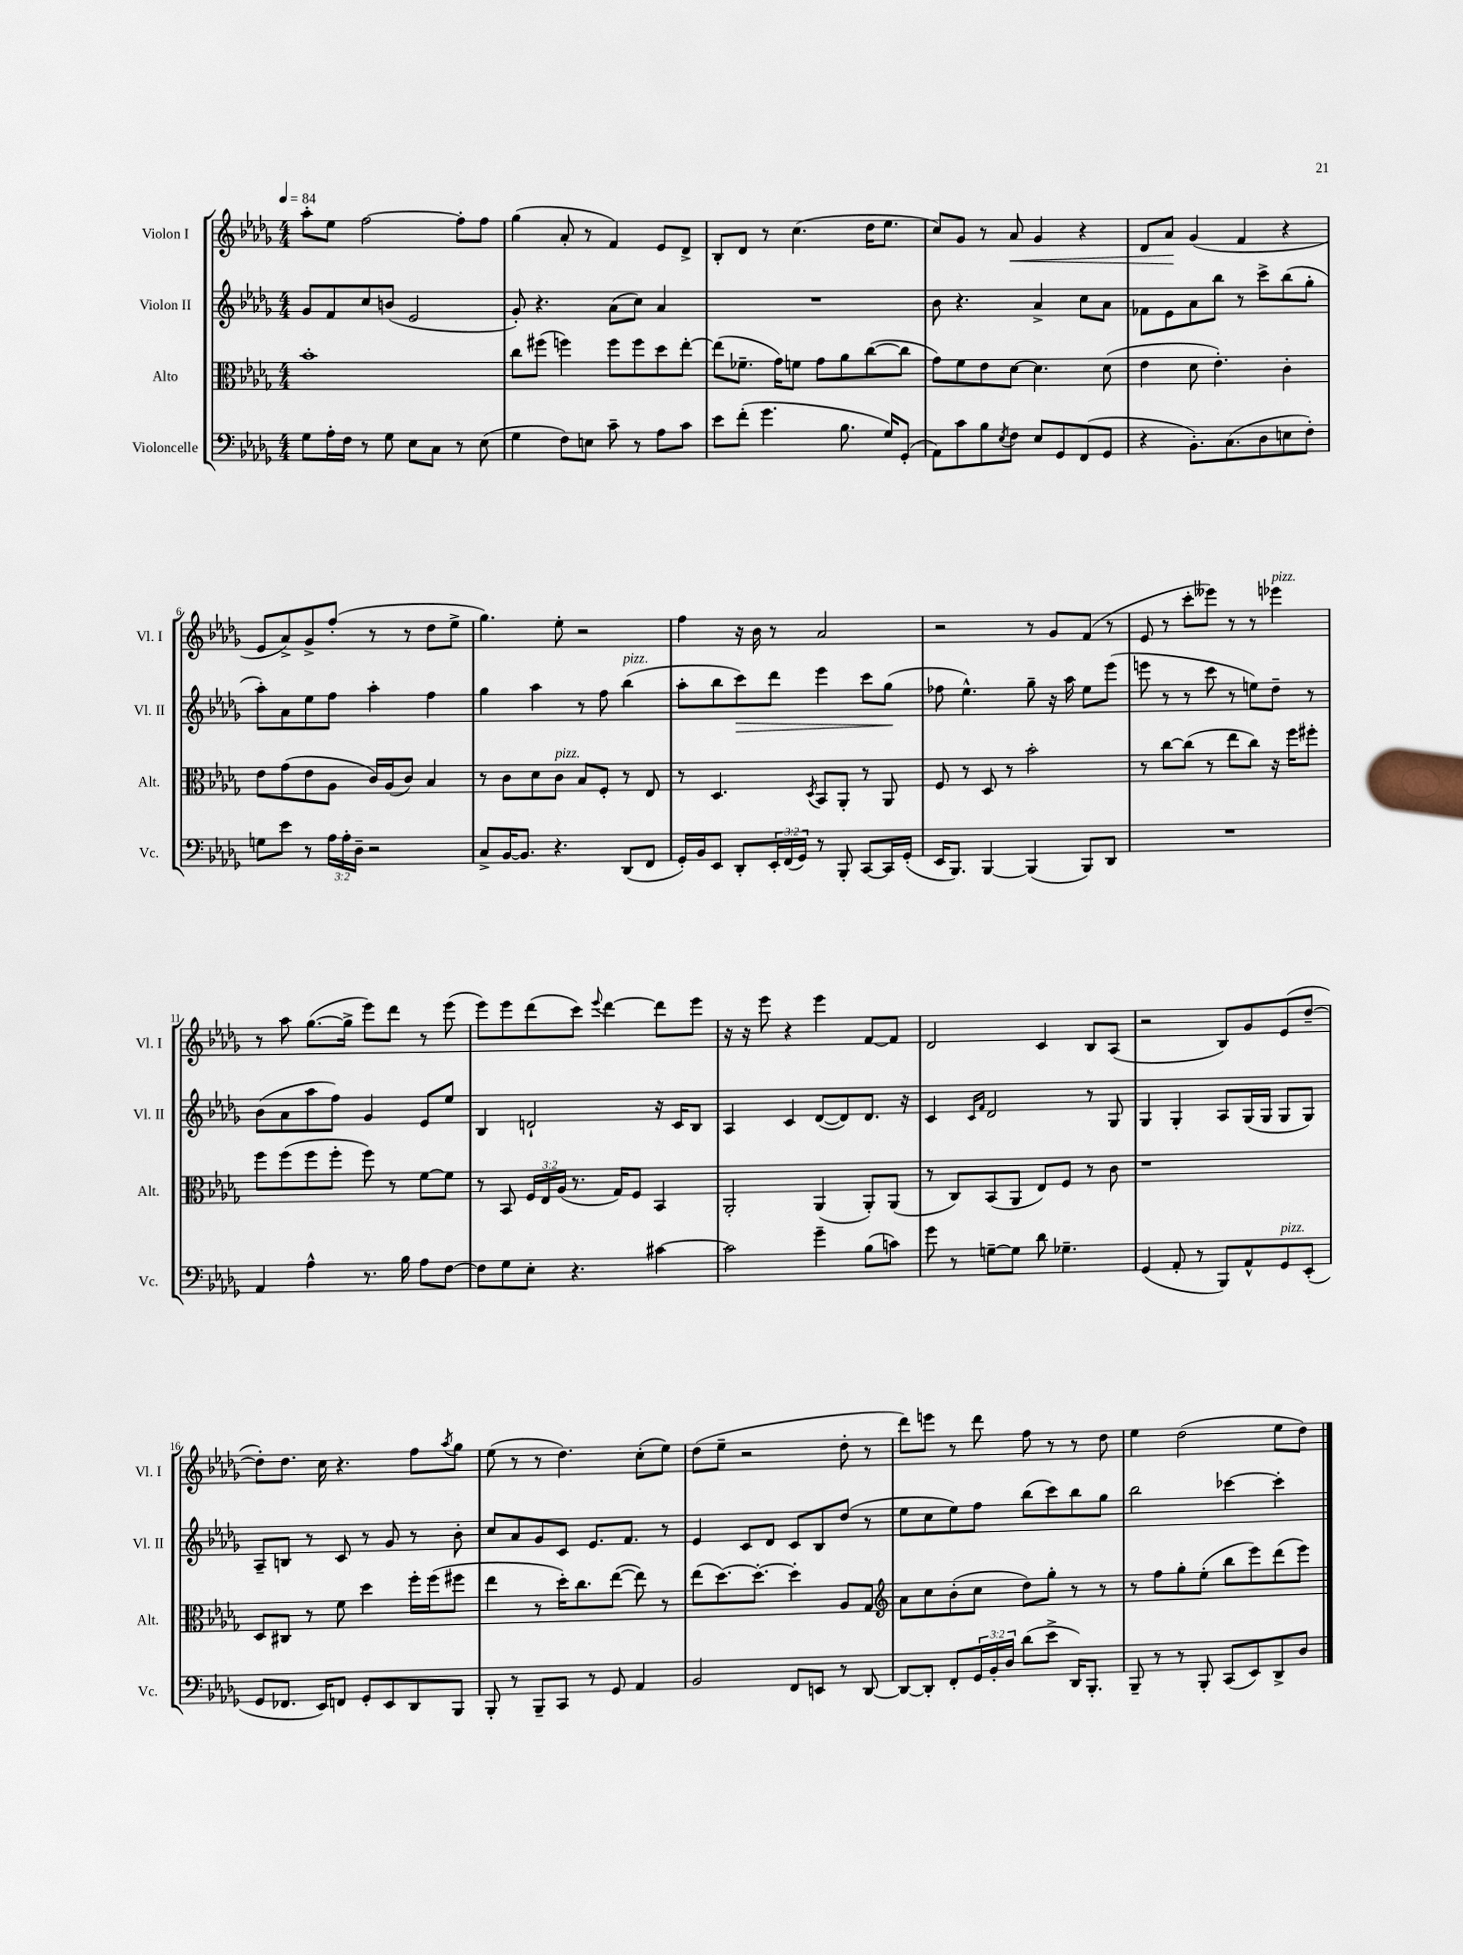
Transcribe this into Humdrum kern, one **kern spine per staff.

**kern	**kern	**kern	**kern
*staff4	*staff3	*staff2	*staff1
*clefF4	*clefC3	*clefG2	*clefG2
*k[b-e-a-d-g-]	*k[b-e-a-d-g-]	*k[b-e-a-d-g-]	*k[b-e-a-d-g-]
*M4/4	*M4/4	*M4/4	*M4/4
*MM84	*MM84	*MM84	*MM84
8G-	1b-'	8g-	8aa-'
16A-'	.	8f	8ee-
16F	.	.	.
8r	.	8cc	[2ff
8G-	.	(8b	.
8E-	.	2e-	.
8C	.	.	.
8r	.	.	8ff']
(8E-	.	.	8ff
=	=	=	=
4G-	8cc	8g-')	(4gg-
.	(8ff#	4.r	.
8F)	4ff)	.	8a-'
8E	.	.	8r
8c~	8ff	(8a-	4f)
8r	8ff	8cc)	.
8A-	8dd-	4a-	8e-
8c	[8ee-'	.	8d-^
=	=	=	=
8e-	(8ee-]	1r	8B-'
(8f'	8.f-~	.	8d-
4.g-	.	.	8r
.	16g-)	.	.
.	8f	.	(4.cc
.	8g-	.	.
8.B-	8a-	.	.
.	([8cc	.	16dd-
16G-)	.	.	8.ee-
(8GG-'	8cc]	.	.
=	=	=	=
8AA-)	8g-)	8b-	8cc)
8c	8f	4.r	8g-
8B-	8e-	.	8r
8qE-	.	.	.
8F	[8d-	.	8a-
8E-	4.d-]	4a-^	4g-
8GG-	.	.	.
(8FF	.	8cc	4r
8GG-	(8d-	8a-	.
=	=	=	=
4r	4e-	8f-	8d-
.	.	8e-	8a-
8.BB-')	8d-	8a-	(4g-
.	4.e-')	8bb-	.
(8.C	.	.	.
.	.	8r	4f
8D-	.	8ccc^	.
8E	4c'	(8bb-	4r
8F')	.	8gg-'	.
=	=	=	=
8G	8e-	8aa-')	8e-
8e-	(8g-	8a-	8a-^)
8r	8e-	8ee-	8g-^
24A-	8A-	8ff	(8ff'
24A-'	.	.	.
24D-~	.	.	.
2r	16c)	4aa-'	8r
.	(16A-	.	.
.	8c)	.	8r
.	4B-	4ff	8dd-
.	.	.	8ee-^
=	=	=	=
8C^	8r	4gg-	4.gg-)
[16BB-	8c	.	.
8.BB-]	.	.	.
.	8d-	4aa-	.
4.r	8c	.	8ee-'
.	8B-	8r	2r
.	8F'	8ff	.
(8DD-	8r	(4bb-	.
8FF	8E-	.	.
=	=	=	=
16GG-')	8r	8aa-'	4ff
16BB-	.	.	.
8EE-	4.D-	8bb-	.
8DD-'	.	8ccc)	16r
.	.	.	16b-
24EE-'	.	8ddd-	8r
(24FF	.	.	.
24GG-)	.	.	.
.	8qD-	.	.
8r	8BB-	4eee-	2a-
8BBB-'	8AA-'	.	.
[8CC	8r	8ccc	.
16CC]	8AA-	(8gg-	.
(16GG-'	.	.	.
=	=	=	=
16EE-	8F	8ff-	2r
8.BBB-)	.	.	.
.	8r	4.ee-^^)	.
[4BBB-	8D-	.	.
.	8r	.	.
(4BBB-]	2b-'	8gg-~	8r
.	.	16r	8g-
.	.	16aa-	.
8BBB-)	.	8ee-	(8f
8DD-	.	(8eee-	8r
=	=	=	=
1r	8r	8eee	8e-
.	[8cc	8r	8r
.	(8cc]	8r	8ccc'
.	8r	8ccc	8eee--)
.	8ee-	8r	8r
.	8cc)	8ee)	8r
.	16r	8dd-~	4eee-
.	16ff	.	.
.	8ff#'	8r	.
=	=	=	=
4AA-	8ff	(8b-	8r
.	(8ff	8a-	8aa-
4A-^^	8ff	8aa-	([8.gg-
.	8ff'	8ff)	.
.	.	.	16gg-^]
8.r	8ff)	4g-	8eee-)
.	8r	.	8ddd-
16B-	.	.	.
8A-	[8f	8e-	8r
[8F	8f]	8ee-	(8eee-
=	=	=	=
8F]	8r	4B-	8eee-)
8G-	8BB-	.	8eee-
8E-'	24F	2d`	(8ddd-
.	24E-	.	.
.	(24A-	.	.
4.r	8.r	.	8ccc)
.	.	.	8qqeee-
.	.	.	[4ddd-
.	16G-)	.	.
.	8F	.	.
[4c#	4BB-	16r	8ddd-]
.	.	16c	.
.	.	8B-	8eee-
=	=	=	=
2c#]	2AA-'	4A-	16r
.	.	.	16r
.	.	.	8eee-
.	.	4c	4r
4g-~	(4AA-	([8d-	4eee-
.	.	8d-])	.
(8B-	8AA-')	8.d-	[8f
8c)	(8AA-	.	8f]
.	.	16r	.
=	=	=	=
8g-	8r	4c	2d-
8r	8C)	.	.
.	.	16qqc	.
.	.	16qqf	.
[8G~	(8BB-	2d-	.
8G]	8AA-	.	.
8d-	8E-)	.	4c
4.G-~	8F	.	.
.	8r	8r	8B-
.	8c	8G-	(8A-
=	=	=	=
(4GG-	1r	4G-	2r
8AA-'	.	4G-'	.
8r	.	.	.
8BBB-)	.	8A-	8B-)
8AA-^^	.	(16G-	8g-
.	.	16G-	.
8GG-	.	8G-	(8e-
(8EE-'	.	8G-)	[8dd-~
=	=	=	=
8GG-	8D-	8A-~	8dd-'])
8.FF-	8C#	8B	8.dd-
.	8r	8r	.
16EE-)	.	.	16cc
8FF	8f	8c	4.r
8GG-'	4dd-	8r	.
8EE-	.	8g-	.
8DD-	16ff'	8r	8ff
.	(16ff	.	.
.	.	.	8qaa-
8BBB-	8ff#	8b-'	8gg-
=	=	=	=
8BBB-'	4ee-	8cc	(8ee-
8r	.	8a-	8r
8BBB-~	8r	8g-	8r
8CC	16dd-')	8c	4.dd-)
.	8.cc	.	.
8r	.	8.e-	.
8GG-	([8ee-	.	.
.	.	8.f	.
4AA-	8ee-])	.	(8cc'
.	8r	8r	8ee-)
=	=	=	=
2BB-	(8ee-	4e-	(8dd-
.	[8.dd-)	.	8ee-~
.	.	8c	2r
.	8.dd-'_	.	.
.	.	8d-	.
8FF	4dd-']	8c	.
8EE	.	8B-	.
8r	8A-	(8dd-	8dd-'
[8DD-	8G-	8r	8r
=	=	=	=
*	*clefG2	*	*
8DD-_	8a-	8ee-	8ddd-)
8DD-']	8cc	8cc	8eee
8FF'	(8b-'	8ee-)	8r
24GG-	8cc	8ff	8ddd-
24BB-'	.	.	.
24D-	.	.	.
(8d-	8dd-)	(8bb-	8ff
8e-^	8gg-'	8ccc)	8r
16DD-)	8r	8bb-	8r
8.BBB-'	.	.	.
.	8r	8gg-	8dd-
=	=	=	=
8BBB-~	8r	2bb-	4ee-
8r	8ff	.	.
8r	8gg-'	.	(2dd-
8BBB-'	(8ee-'	.	.
(8CC	8bb-	[4ccc-	.
8EE-)	8eee-)	.	.
8DD-^	(8ddd-	4ccc-']	8ee-
8D-	8eee-)	.	8dd-)
==	==	==	==
*-	*-	*-	*-
